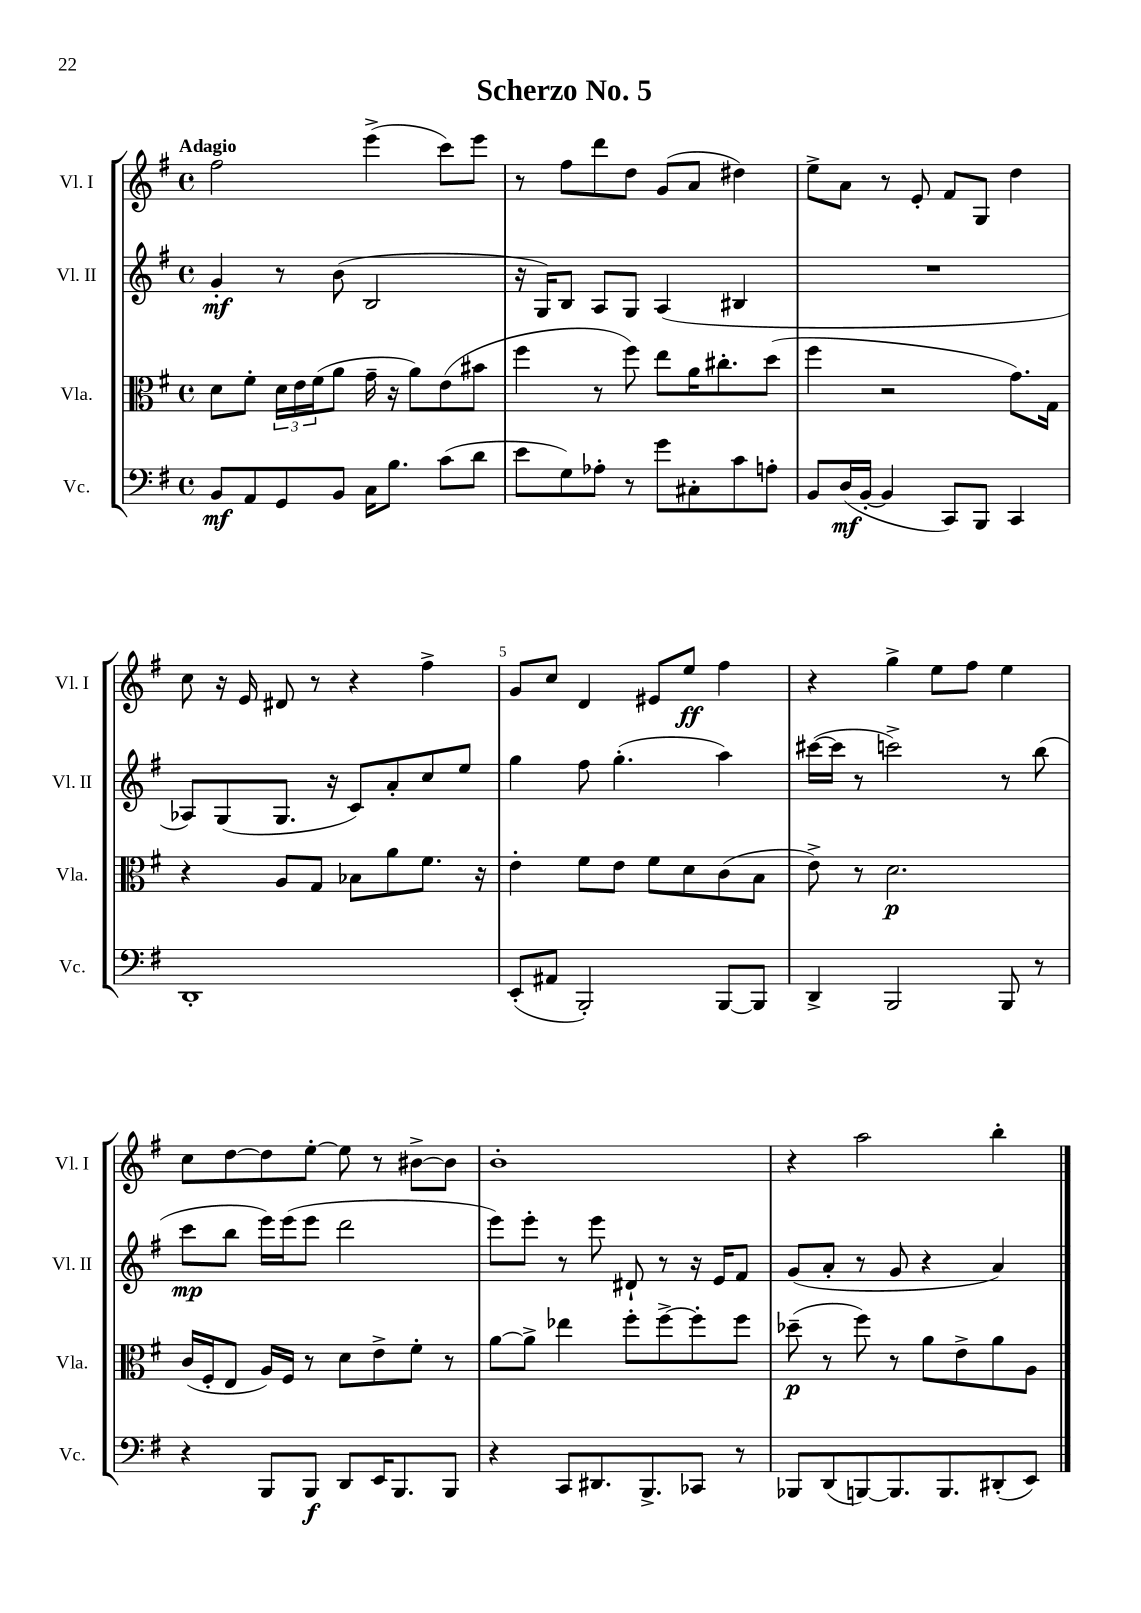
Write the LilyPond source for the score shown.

\header { title = "Scherzo No. 5" }
<<
\new StaffGroup <<
\new Staff = "s0" \with { instrumentName = "Vl. I" shortInstrumentName = "Vl. I" } {
    \clef treble \key g \major \defaultTimeSignature \time 4/4 \tempo "Adagio"
    fis''2 e'''4->( c'''8) e'''8 |
    r8 fis''8 d'''8 d''8 g'8( a'8 dis''4) |
    e''8-> a'8 r8 e'8-. fis'8 g8 d''4 |
    c''8 r16 e'16 dis'8 r8 r4 fis''4-> |
    g'8 c''8 d'4 eis'8 e''8\ff fis''4 |
    r4 g''4-> e''8 fis''8 e''4 |
    c''8 d''8~ d''8 e''8~-. e''8 r8 bis'8~-> bis'8 |
    b'1-. |
    r4 a''2 b''4-. \bar "|." |
}
\new Staff = "s1" \with { instrumentName = "Vl. II" shortInstrumentName = "Vl. II" } {
    \clef treble \key g \major \defaultTimeSignature \time 4/4
    g'4-.\mf r8 b'8( b2 |
    r16 g16) b8 a8 g8 a4( bis4 |
    R1 |
    aes8) g8( g8. r16 c'8) a'8-. c''8 e''8 |
    g''4 fis''8 g''4.-.( a''4) |
    cis'''16~( cis'''16 r8 c'''2->) r8 b''8( |
    c'''8\mp b''8 e'''16) e'''16( e'''8 d'''2 |
    e'''8) e'''8-. r8 e'''8 dis'8-! r8 r16 e'16 fis'8 |
    g'8( a'8-. r8 g'8 r4 a'4) \bar "|." |
}
\new Staff = "s2" \with { instrumentName = "Vla." shortInstrumentName = "Vla." } {
    \clef alto \key g \major \defaultTimeSignature \time 4/4
    d'8 fis'8-. \tuplet 3/2 { d'16 e'16 fis'16( } a'8 g'16-- r16 a'8) e'8( bis'8 |
    fis''4 r8 fis''8) e''8 a'16 cis''8.-. d''8( |
    fis''4 r2 g'8.) g16 |
    r4 a8 g8 bes8 a'8 fis'8. r16 |
    e'4-. fis'8 e'8 fis'8 d'8 c'8( b8 |
    e'8->) r8 d'2.\p |
    c'16( fis16-. e8 a16) fis16 r8 d'8 e'8-> fis'8-. r8 |
    a'8~ a'8-> ees''4 fis''8-. fis''8~-> fis''8-. fis''8 |
    des''8--\p( r8 fis''8) r8 a'8 e'8-> a'8 a8 \bar "|." |
}
\new Staff = "s3" \with { instrumentName = "Vc." shortInstrumentName = "Vc." } {
    \clef bass \key g \major \defaultTimeSignature \time 4/4
    b,8\mf a,8 g,8 b,8 c16 b8. c'8( d'8 |
    e'8 g8) aes8-. r8 g'8 cis8-. c'8 a8-. |
    b,8 d16\mf( b,16~-. b,4 c,8) b,,8 c,4 |
    d,1-. |
    e,8-.( ais,8 b,,2-.) b,,8~ b,,8 |
    d,4-> b,,2 b,,8 r8 |
    r4 b,,8 b,,8\f d,8 e,16 b,,8. b,,8 |
    r4 c,8 dis,8. b,,8.-> ces,8 r8 |
    bes,,8 d,8( b,,8~) b,,8. b,,8. dis,8-.( e,8) \bar "|." |
}
>>
>>
\layout { \context { \Score \override BarNumber.break-visibility = ##(#f #t #t) barNumberVisibility = #(every-nth-bar-number-visible 5) } }
